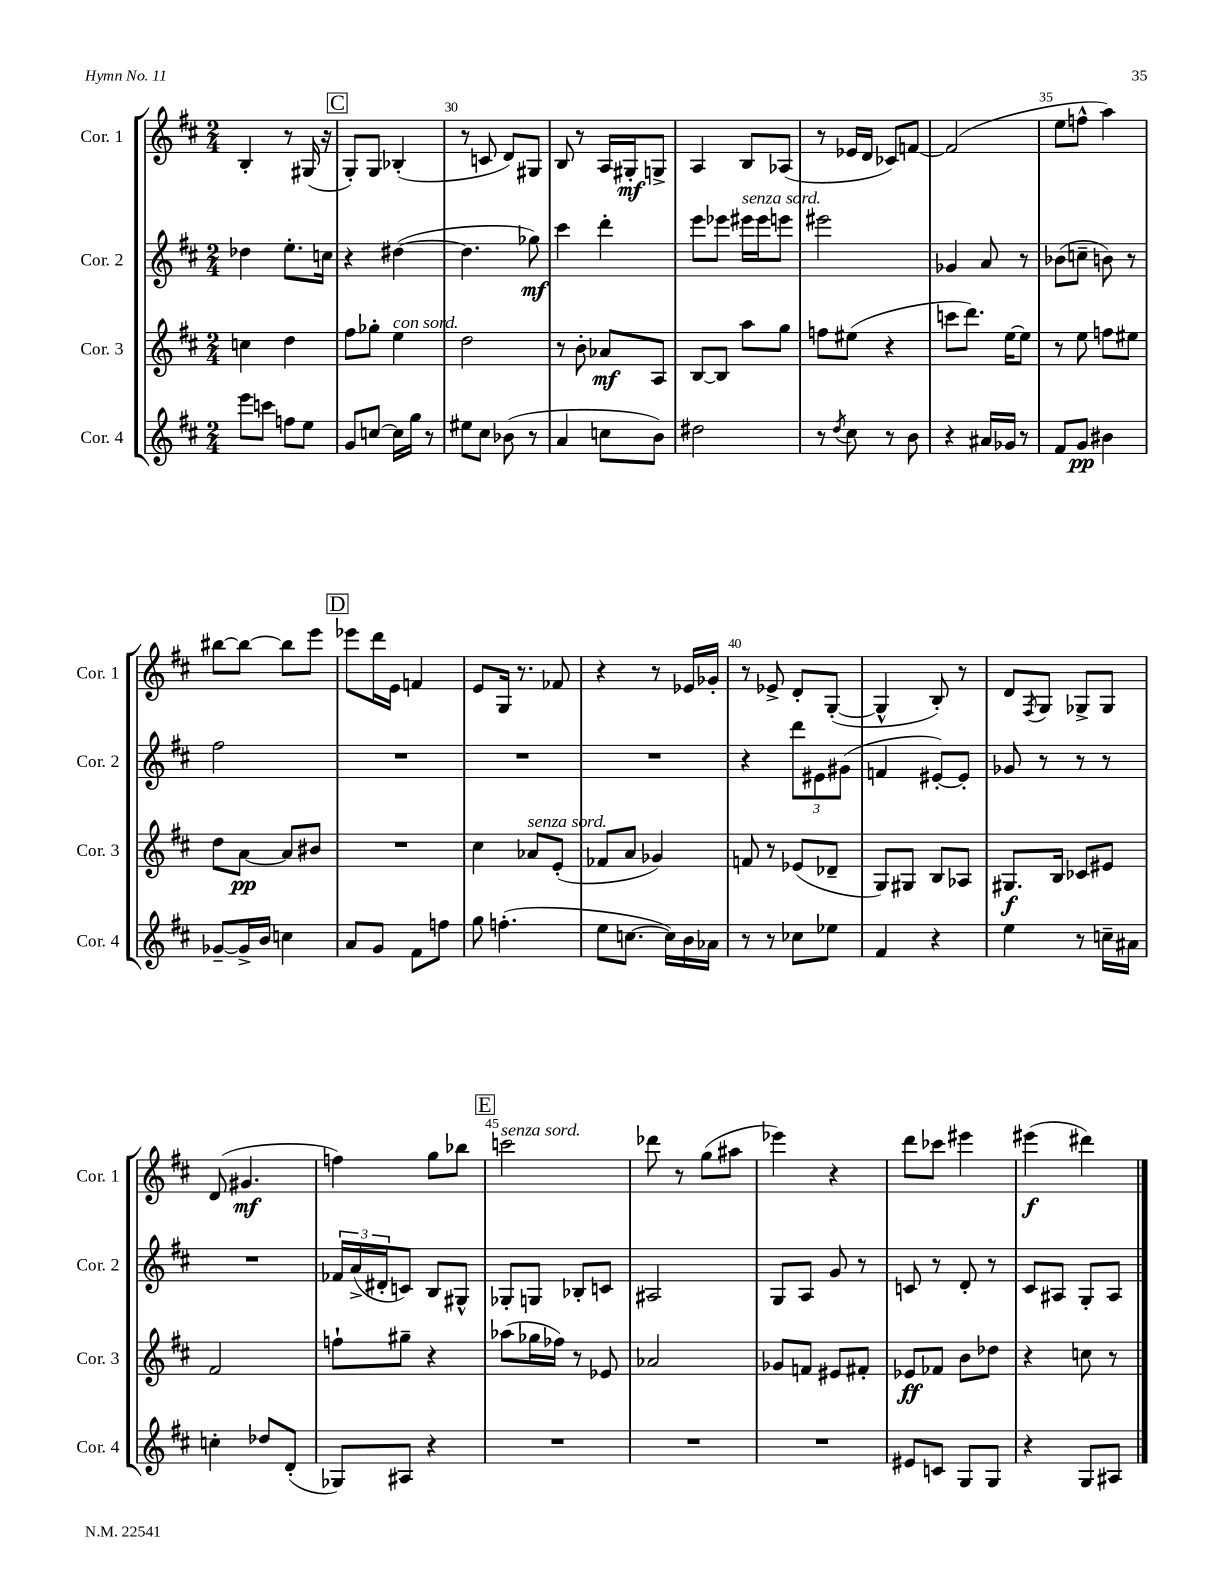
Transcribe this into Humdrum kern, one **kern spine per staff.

**kern	**dynam	**kern	**dynam	**kern	**dynam	**kern	**dynam
*part4	*part4	*part3	*part3	*part2	*part2	*part1	*part1
*staff4	*staff4	*staff3	*staff3	*staff2	*staff2	*staff1	*staff1
*I"Cor. 4	*	*I"Cor. 3	*	*I"Cor. 2	*	*I"Cor. 1	*
*I'Cor. 4	*	*I'Cor. 3	*	*I'Cor. 2	*	*I'Cor. 1	*
*clefG2	*	*clefG2	*	*clefG2	*	*clefG2	*
*k[f#c#]	*	*k[f#c#]	*	*k[f#c#]	*	*k[f#c#]	*
*M2/4	*	*M2/4	*	*M2/4	*	*M2/4	*
=28	=28	=28	=28	=28	=28	=28	=28
8eee\L	.	4ccn\	.	4dd-X\	.	4B'/	.
8cccn\J	.	.	.	.	.	.	.
8ffn\L	.	4dd\	.	8.ee'\L	.	8r	.
8ee\J	.	.	.	.	.	(16G#X/	.
.	.	.	.	16ccn\Jk	.	16r	.
!!LO:REH:place=s1:t=C
=29	=29	=29	=29	=29	=29	=29	=29
8g/L	.	8ff#\L	.	4r	.	8G'/L)	.
[8ccn/J	.	8gg-X'\J	.	.	.	8G/J	.
!	!	!LO:TX:a:i:t=con sord.	!	!	!	!	!
16cc\LL]	.	4ee\	.	([4dd#X\	.	(4B-X'/	.
16gg\JJ	.	.	.	.	.	.	.
8r	.	.	.	.	.	.	.
=30	=30	=30	=30	=30	=30	=30	=30
8ee#X\L	.	2dd\	.	4.dd#\]	.	8r	.
8cc#\J	.	.	.	.	.	8cn/	.
(8b-X\	.	.	.	.	.	8d/L)	.
8r	.	.	.	8gg-X\)	mf	8G#X/J	.
=31	=31	=31	=31	=31	=31	=31	=31
4a/	.	8r	.	4ccc#\	.	8B/	.
.	.	8b'\	.	.	.	8r	.
8ccn\L	.	8a-X/L	mf	4ddd'\	.	16A/LL	.
.	.	.	.	.	.	16G#X'/J	mf
8b\J)	.	8A/J	.	.	.	8Gn^/J	.
=32	=32	=32	=32	=32	=32	=32	=32
2dd#X\	.	[8B/L	.	8eee\L	.	4A/	.
.	.	8B/J]	.	8eee-X\J	.	.	.
!	!	!	!	!LO:TX:a:i:t=senza sord.	!	!	!
.	.	8aa\L	.	16eee#X\LL	.	8B/L	.
.	.	.	.	16eee#\J	.	.	.
.	.	8gg\J	.	8eeen\J	.	(8A-X/J	.
=33	=33	=33	=33	=33	=33	=33	=33
8r	.	8ffn\L	.	2eee#X\	.	8r	.
8qdd/	.	.	.	.	.	.	.
8cc#\	.	(8ee#X\J	.	.	.	16e-X/LL	.
.	.	.	.	.	.	16d/JJ	.
8r	.	4r	.	.	.	8c-X/L)	.
8b\	.	.	.	.	.	[8fn/J	.
=34	=34	=34	=34	=34	=34	=34	=34
4r	.	8cccn\L	.	4g-X/	.	(2f/]	.
.	.	8.ddd\J)	.	.	.	.	.
16a#X/LL	.	.	.	8a/	.	.	.
16g-X/JJ	.	[16ee\KL	.	.	.	.	.
8r	.	8ee\J]	.	8r	.	.	.
=35	=35	=35	=35	=35	=35	=35	=35
8f#/L	.	8r	.	(8b-X\L	.	8ee\L	.
8g/J	pp	8ee\	.	8ccn~\J	.	8ffn^^\J	.
4b#X\	.	8ffn\L	.	8bn\)	.	4aa\)	.
.	.	8ee#X\J	.	8r	.	.	.
!!LO:LB:g=z
=36	=36	=36	=36	=36	=36	=36	=36
[8g-X~/L	.	8dd\L	.	2ff#\	.	[8bb#X\L	.
16g-^/L]	.	[8a\J	pp	.	.	8bb#\J_	.
16b/JJ	.	.	.	.	.	.	.
4ccn\	.	8a/L]	.	.	.	8bb#\L]	.
.	.	8b#X/J	.	.	.	8eee\J	.
!!LO:REH:place=s1:t=D
=37	=37	=37	=37	=37	=37	=37	=37
8a/L	.	2r	.	2r	.	8eee-X\L	.
8g/J	.	.	.	.	.	16ddd\L	.
.	.	.	.	.	.	16e\JJ	.
8f#\L	.	.	.	.	.	4fn/	.
8ffn\J	.	.	.	.	.	.	.
=38	=38	=38	=38	=38	=38	=38	=38
8gg\	.	4cc#\	.	2r	.	8e/L	.
(4.ffn'\	.	.	.	.	.	16G/Jk	.
.	.	.	.	.	.	8.r	.
!	!	!LO:TX:a:i:t=senza sord.	!	!	!	!	!
.	.	8a-X/L	.	.	.	.	.
.	.	(8e'/J	.	.	.	8f-X/	.
=39	=39	=39	=39	=39	=39	=39	=39
8ee\L	.	8f-X/L	.	2r	.	4r	.
[8.ccn\J	.	8a/J	.	.	.	.	.
.	.	4g-X/)	.	.	.	8r	.
16cc\LL])	.	.	.	.	.	.	.
16b\	.	.	.	.	.	16e-X/LL	.
16a-X\JJ	.	.	.	.	.	16g-X'/JJ	.
=40	=40	=40	=40	=40	=40	=40	=40
8r	.	8fn/	.	4r	.	8r	.
8r	.	8r	.	.	.	8e-X^/	.
8cc-X\L	.	(8e-X/L	.	12ddd\L	.	8d'/L	.
.	.	.	.	12e#X\	.	.	.
8ee-X\J	.	8d-X~/J	.	.	.	([8G'/J	.
.	.	.	.	(12g#X\J	.	.	.
=41	=41	=41	=41	=41	=41	=41	=41
4f#/	.	8G/L)	.	4fn/	.	4G^^/]	.
.	.	8G#X/J	.	.	.	.	.
4r	.	8B/L	.	[8e#X'/L)	.	8B'/)	.
.	.	8A-X/J	.	8e#'/J]	.	8r	.
=42	=42	=42	=42	=42	=42	=42	=42
4ee\	.	8.G#X/L	f	8g-X/	.	8d/L	.
.	.	.	.	.	.	8qF#/	.
.	.	.	.	8r	.	8G/J	.
.	.	16B/Jk	.	.	.	.	.
8r	.	8c-X/L	.	8r	.	8G-X^/L	.
16ccn~\LL	.	8e#X/J	.	8r	.	8G-/J	.
16a#X\JJ	.	.	.	.	.	.	.
!!LO:LB:g=z
=43	=43	=43	=43	=43	=43	=43	=43
4ccn'\	.	2f#/	.	2r	.	(8d/	.
.	.	.	.	.	.	4.g#X/	mf
8dd-X/L	.	.	.	.	.	.	.
(8d'/J	.	.	.	.	.	.	.
=44	=44	=44	=44	=44	=44	=44	=44
8G-X/L)	.	8ffn`\L	.	24f-X/LL	.	4ffn\)	.
.	.	.	.	(24a^/	.	.	.
.	.	.	.	24d#X'/J	.	.	.
8A#X/J	.	8gg#X~\J	.	8cn/J)	.	.	.
4r	.	4r	.	8B/L	.	8gg\L	.
.	.	.	.	8G#X^^/J	.	8bb-X\J	.
!!LO:REH:place=s1:t=E
=45	=45	=45	=45	=45	=45	=45	=45
!	!	!	!	!	!	!LO:TX:a:i:t=senza sord.	!
2r	.	(8aa-X\L	.	8G-X'/L	.	2cccn\	.
.	.	16gg-X\L	.	8Gn/J	.	.	.
.	.	16ff-X\JJ)	.	.	.	.	.
.	.	8r	.	8B-X'/L	.	.	.
.	.	8e-X/	.	8cn/J	.	.	.
=46	=46	=46	=46	=46	=46	=46	=46
2r	.	2a-X/	.	2A#X/	.	8ddd-X\	.
.	.	.	.	.	.	8r	.
.	.	.	.	.	.	(8gg\L	.
.	.	.	.	.	.	8aa#X\J	.
=47	=47	=47	=47	=47	=47	=47	=47
2r	.	8g-X/L	.	8G/L	.	4eee-X\)	.
.	.	8fn/J	.	8A/J	.	.	.
.	.	8e#X/L	.	8g/	.	4r	.
.	.	8f#X'/J	.	8r	.	.	.
=48	=48	=48	=48	=48	=48	=48	=48
8e#X/L	.	8e-X/L	ff	8cn/	.	8ddd\L	.
8cn/J	.	8f-X/J	.	8r	.	8ccc-X\J	.
8G/L	.	8b\L	.	8d'/	.	4eee#X\	.
8G/J	.	8dd-X\J	.	8r	.	.	.
=49	=49	=49	=49	=49	=49	=49	=49
4r	.	4r	.	8c#/L	.	(4eee#X\	f
.	.	.	.	8A#X/J	.	.	.
8G/L	.	8ccn\	.	8G'/L	.	4ddd#X\)	.
8A#X/J	.	8r	.	8A#/J	.	.	.
==	==	==	==	==	==	==	==
*-	*-	*-	*-	*-	*-	*-	*-
